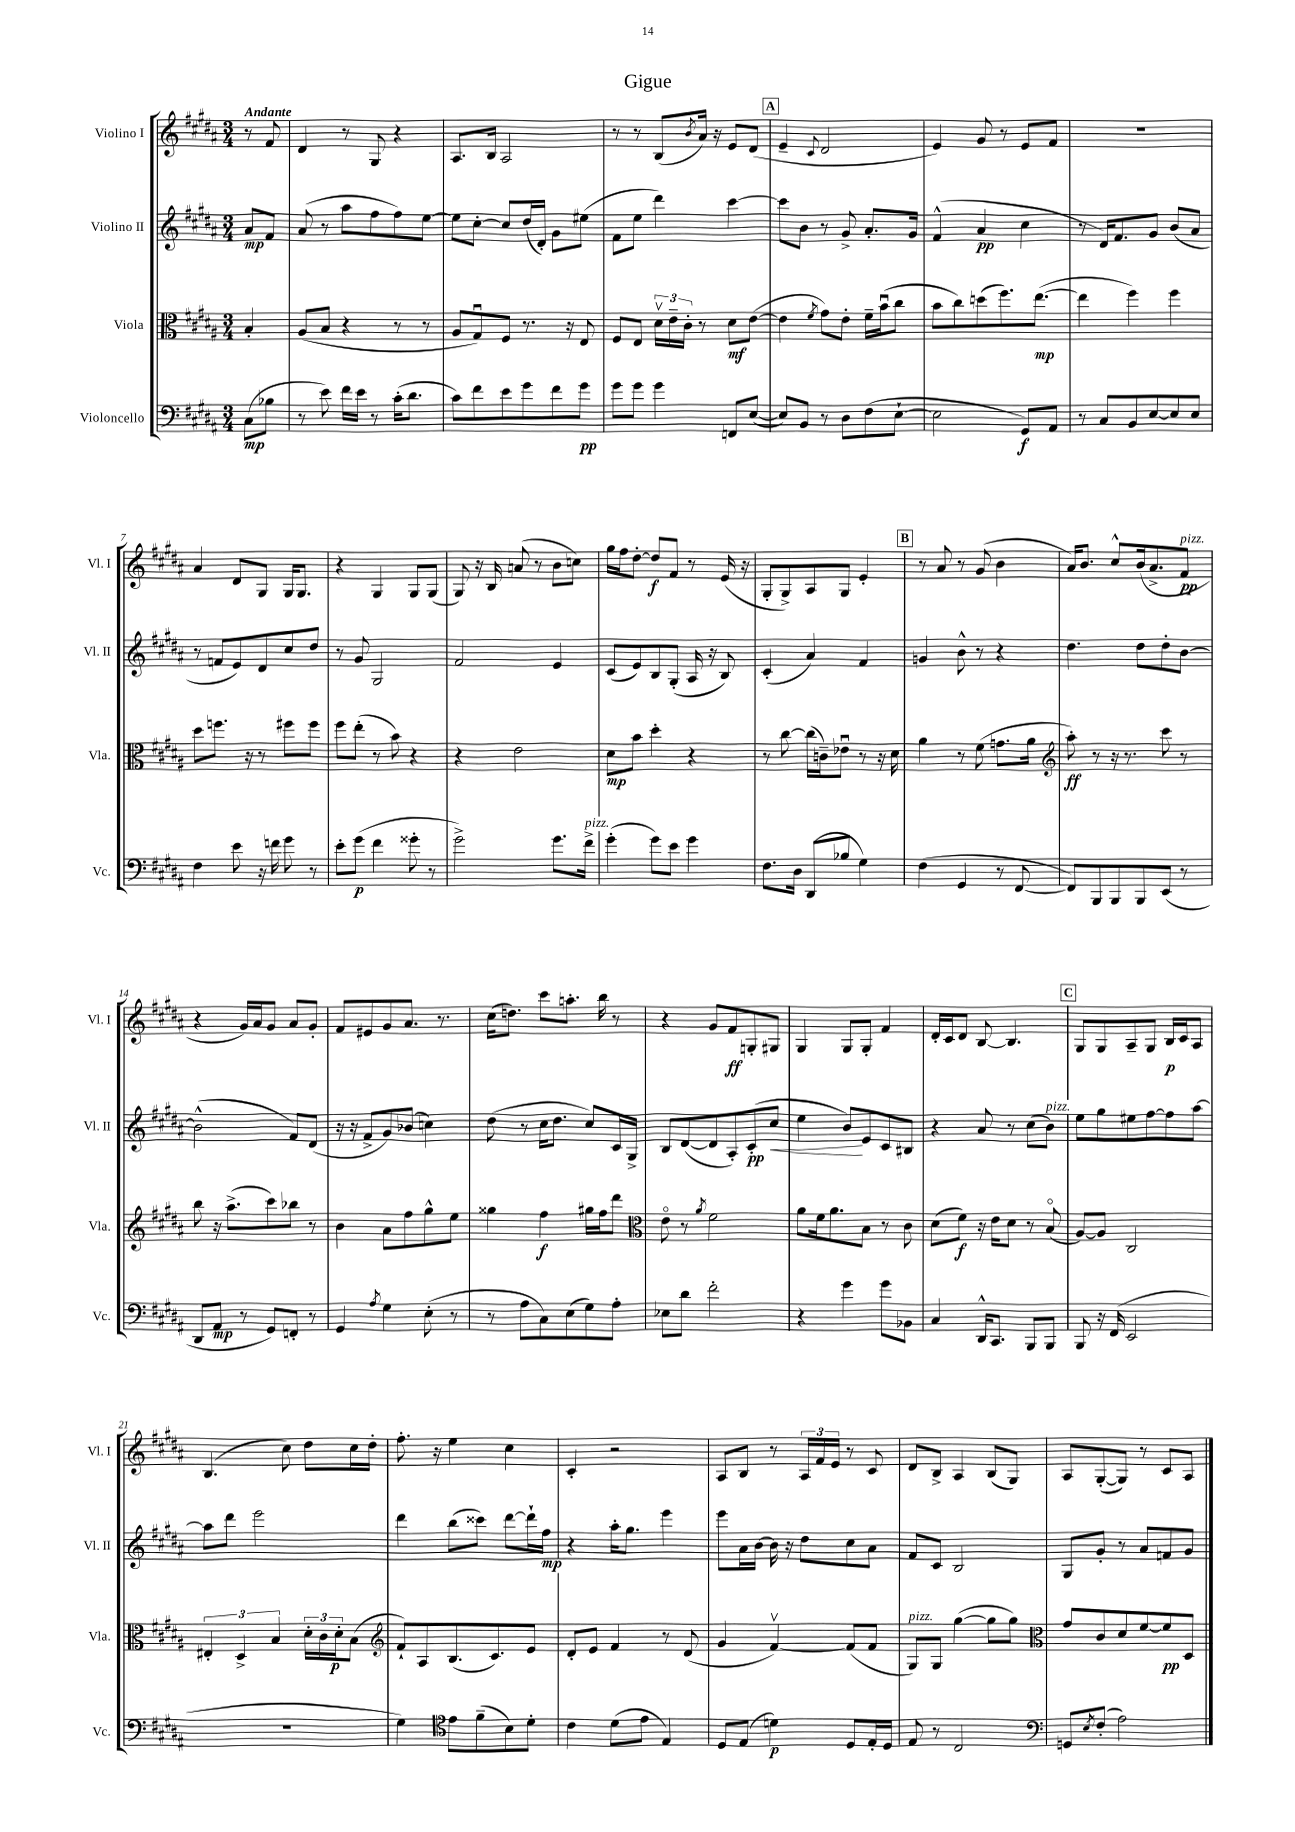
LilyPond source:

\header { title = "Gigue" }
<<
\new StaffGroup <<
\new Staff = "s0" \with { instrumentName = "Violino I" shortInstrumentName = "Vl. I" } {
    \clef treble \key b \major \numericTimeSignature \time 3/4 \partial 4 \tempo "Andante"
    r8 fis'8 |
    dis'4 r8 gis8 r4 |
    ais8. b16 ais2 |
    r8 r8 b8( \acciaccatura { b'8 } ais'16) r16 e'8 dis'8( |
    \mark \markup { \box "A" } e'4-- \appoggiatura { cis'8 } dis'2 |
    e'4) gis'8 r8 e'8 fis'8 |
    R2. |
    ais'4 dis'8 gis8 gis16 gis8. |
    r4 gis4 gis8 gis8( |
    gis8) r16 b16 a'8( r8 b'8 c''8) |
    gis''16 fis''16 dis''8~-. dis''8\f fis'8 r8 e'16( r16 |
    gis8-. gis8->) ais8 gis8 e'4-. |
    \mark \markup { \box "B" } r8 ais'8 r8 gis'8( b'4 |
    ais'16) b'8. cis''8-^ b'16( ais'8.-> fis'8\pp^\markup { \italic "pizz." } |
    r4 gis'16) ais'16 gis'8 ais'8 gis'8-. |
    fis'8 eis'8 gis'8 ais'8. r8. |
    cis''16( d''8.) cis'''8 a''8.-. b''16 r8 |
    r4 gis'8 fis'8\ff g8-. gis8 |
    gis4 gis8 gis8-. fis'4 |
    dis'16-. cis'16 dis'8 b8~ b4. |
    \mark \markup { \box "C" } gis8 gis8 ais8-- gis8 b16\p cis'16 ais8 |
    b4.( cis''8) dis''8 cis''16 dis''16-. |
    fis''8.-. r16 e''4 cis''4 |
    cis'4-. r2 |
    ais8 b8 r8 \tuplet 3/2 { ais16 fis'16 e'16 } r8 cis'8 |
    dis'8 b8-> ais4 b8( gis8) |
    ais8 gis8~-.( gis8) r8 cis'8 ais8 \bar "|." |
}
\new Staff = "s1" \with { instrumentName = "Violino II" shortInstrumentName = "Vl. II" } {
    \clef treble \key b \major \numericTimeSignature \time 3/4 \partial 4
    ais'8\mp fis'8 |
    ais'8( r8 ais''8 fis''8 fis''8) e''8~ |
    e''8 cis''8~-. cis''8 dis''16( dis'16-.) gis'8 eis''8( |
    fis'8 e''8 dis'''4) cis'''4~ |
    \mark \markup { \box "A" } cis'''8 b'8 r8 gis'8-> ais'8.-. gis'16 |
    fis'4-^( ais'4\pp cis''4 |
    r8 dis'16) fis'8. gis'8 b'8( ais'8 |
    r8 f'8 e'8) dis'8 cis''8 dis''8 |
    r8 gis'8 gis2 |
    fis'2 e'4 |
    cis'8( e'8) b8 gis8-.( ais16 r16 b8) |
    cis'4-.( ais'4) fis'4 |
    \mark \markup { \box "B" } g'4 b'8-^ r8 r4 |
    dis''4. dis''8 dis''8-. b'8~ |
    b'2-^( fis'8) dis'8( |
    r16 r16 fis'8-> gis'8) bes'8( c''4) |
    dis''8( r8 cis''16 dis''8. cis''8) cis'16 gis16-> |
    b8 dis'8~( dis'8 ais8-.) cis'8-.\pp( cis''8\< |
    e''4 b'8\!) e'8 cis'8 bis8 |
    r4 ais'8 r8 cis''8( b'8^\markup { \italic "pizz." }) |
    \mark \markup { \box "C" } e''8 gis''8 eis''8 fis''8~ fis''8 ais''8~ |
    ais''8 dis'''8 e'''2 |
    dis'''4 b''8( cisis'''8) dis'''8~ dis'''16-! fis''16\mp |
    r4 ais''16-. gis''8. e'''4 |
    e'''8 ais'16 b'16~ b'16 r16 dis''8 cis''8 ais'8 |
    fis'8 cis'8 b2 |
    gis8 gis'8-. r8 ais'8 f'8 gis'8 \bar "|." |
}
\new Staff = "s2" \with { instrumentName = "Viola" shortInstrumentName = "Vla." } {
    \clef alto \key b \major \numericTimeSignature \time 3/4 \partial 4
    b4-. |
    ais8( b8 r4 r8 r8 |
    ais8 gis8\downbow) fis8 r8. r16 e8 |
    fis8 e8 \tuplet 3/2 { dis'16\upbow e'16-- cis'16-. } r8 dis'8\mf e'8~( |
    \mark \markup { \box "A" } e'4 \acciaccatura { fis'8 } gis'8) e'8-. fis'16-- b'16\downbow( cis''8 |
    b'8 cis''8) d''8( fis''8.) e''8.~\mp( |
    e''4 fis''4) fis''4 |
    dis''8 f''8. r16 r8 fis''8 fis''8 |
    fis''8 e''8-.( r8 b'8) r4 |
    r4 e'2 |
    dis'8\mp b'8 dis''4-. r4 |
    r8 cis''8~ cis''16( c'16--) ees'8\downbow r8 r16 dis'16 |
    \mark \markup { \box "B" } ais'4 r8 fis'8( g'8. ais'16 |
    \clef treble ais''8-.\ff) r8 r16 r8. cis'''8 r8 |
    b''8 r16 ais''8.->( cis'''8) bes''8 r8 |
    b'4 ais'8 fis''8 gis''8-^ e''8 |
    gisis''4 fis''4\f gis''16 fis''16 dis'''8 |
    \clef alto e'8\flageolet r8 \acciaccatura { ais'8 } fis'2 |
    ais'8 fis'16 ais'8. b8 r8 cis'8 |
    dis'8( fis'8\f) r16 e'16 dis'8 r8 b8\flageolet( |
    \mark \markup { \box "C" } ais8~) ais8 cis2 |
    \tuplet 3/2 { eis4-. dis4-> b4 } \tuplet 3/2 { dis'16-. cis'16 dis'16-.\p } b8( |
    \clef treble fis'8-!) ais8 b8.( cis'8.) e'8 |
    dis'8-. e'8 fis'4 r8 dis'8( |
    gis'4 fis'4~\upbow) fis'8( fis'8 |
    gis8^\markup { \italic "pizz." }) gis8 gis''4~( gis''8 gis''8) |
    \clef alto gis'8 cis'8 dis'8 fis'8~ fis'8\pp dis8 \bar "|." |
}
\new Staff = "s3" \with { instrumentName = "Violoncello" shortInstrumentName = "Vc." } {
    \clef bass \key b \major \numericTimeSignature \time 3/4 \partial 4
    cis8\mp( bes8 |
    r8 e'8) fis'16 e'16 r8 cis'16-.( dis'8. |
    cis'8) fis'8 e'8 gis'8 fis'8 gis'8\pp |
    gis'8 gis'8 gis'4 f,8 e8~( |
    \mark \markup { \box "A" } e8) b,8 r8 dis8 fis8( e8~-! |
    e2 gis,8\f) ais,8 |
    r8 cis8 b,8 e8~ e8 e8 |
    fis4 e'8 r16 f'16 gis'8 r8 |
    e'8-. gis'8\p( fis'4 gisis'8-. r8 |
    gis'2->) gis'8. fis'16->^\markup { \italic "pizz." } |
    gis'4-.( gis'8) e'8 gis'4 |
    fis8. dis16 dis,8( bes8 gis4) |
    \mark \markup { \box "B" } fis4( gis,4 r8 fis,8~ |
    fis,8) b,,8 b,,8 b,,8 e,8( r8 |
    dis,8 ais,8\mp r8 gis,8) f,8-. r8 |
    gis,4 \acciaccatura { ais8 } gis4 e8-.( r8 |
    r8 ais8 cis8) e8( gis8) ais8-. |
    ees8 dis'8 fis'2-. |
    r4 gis'4 gis'8 bes,8 |
    cis4 dis,16-^ cis,8. b,,8 b,,8 |
    \mark \markup { \box "C" } b,,8 r16 fis,16( e,2 |
    R2. |
    gis4) \clef tenor e'8 fis'8--( b8) dis'8-. |
    cis'4 dis'8( e'8 e4) |
    dis8 e8( d'4\p) dis8 e16-. dis16 |
    e8 r8 cis2 |
    \clef bass g,8 \acciaccatura { e8 } fis8-.( ais2) \bar "|." |
}
>>
>>
